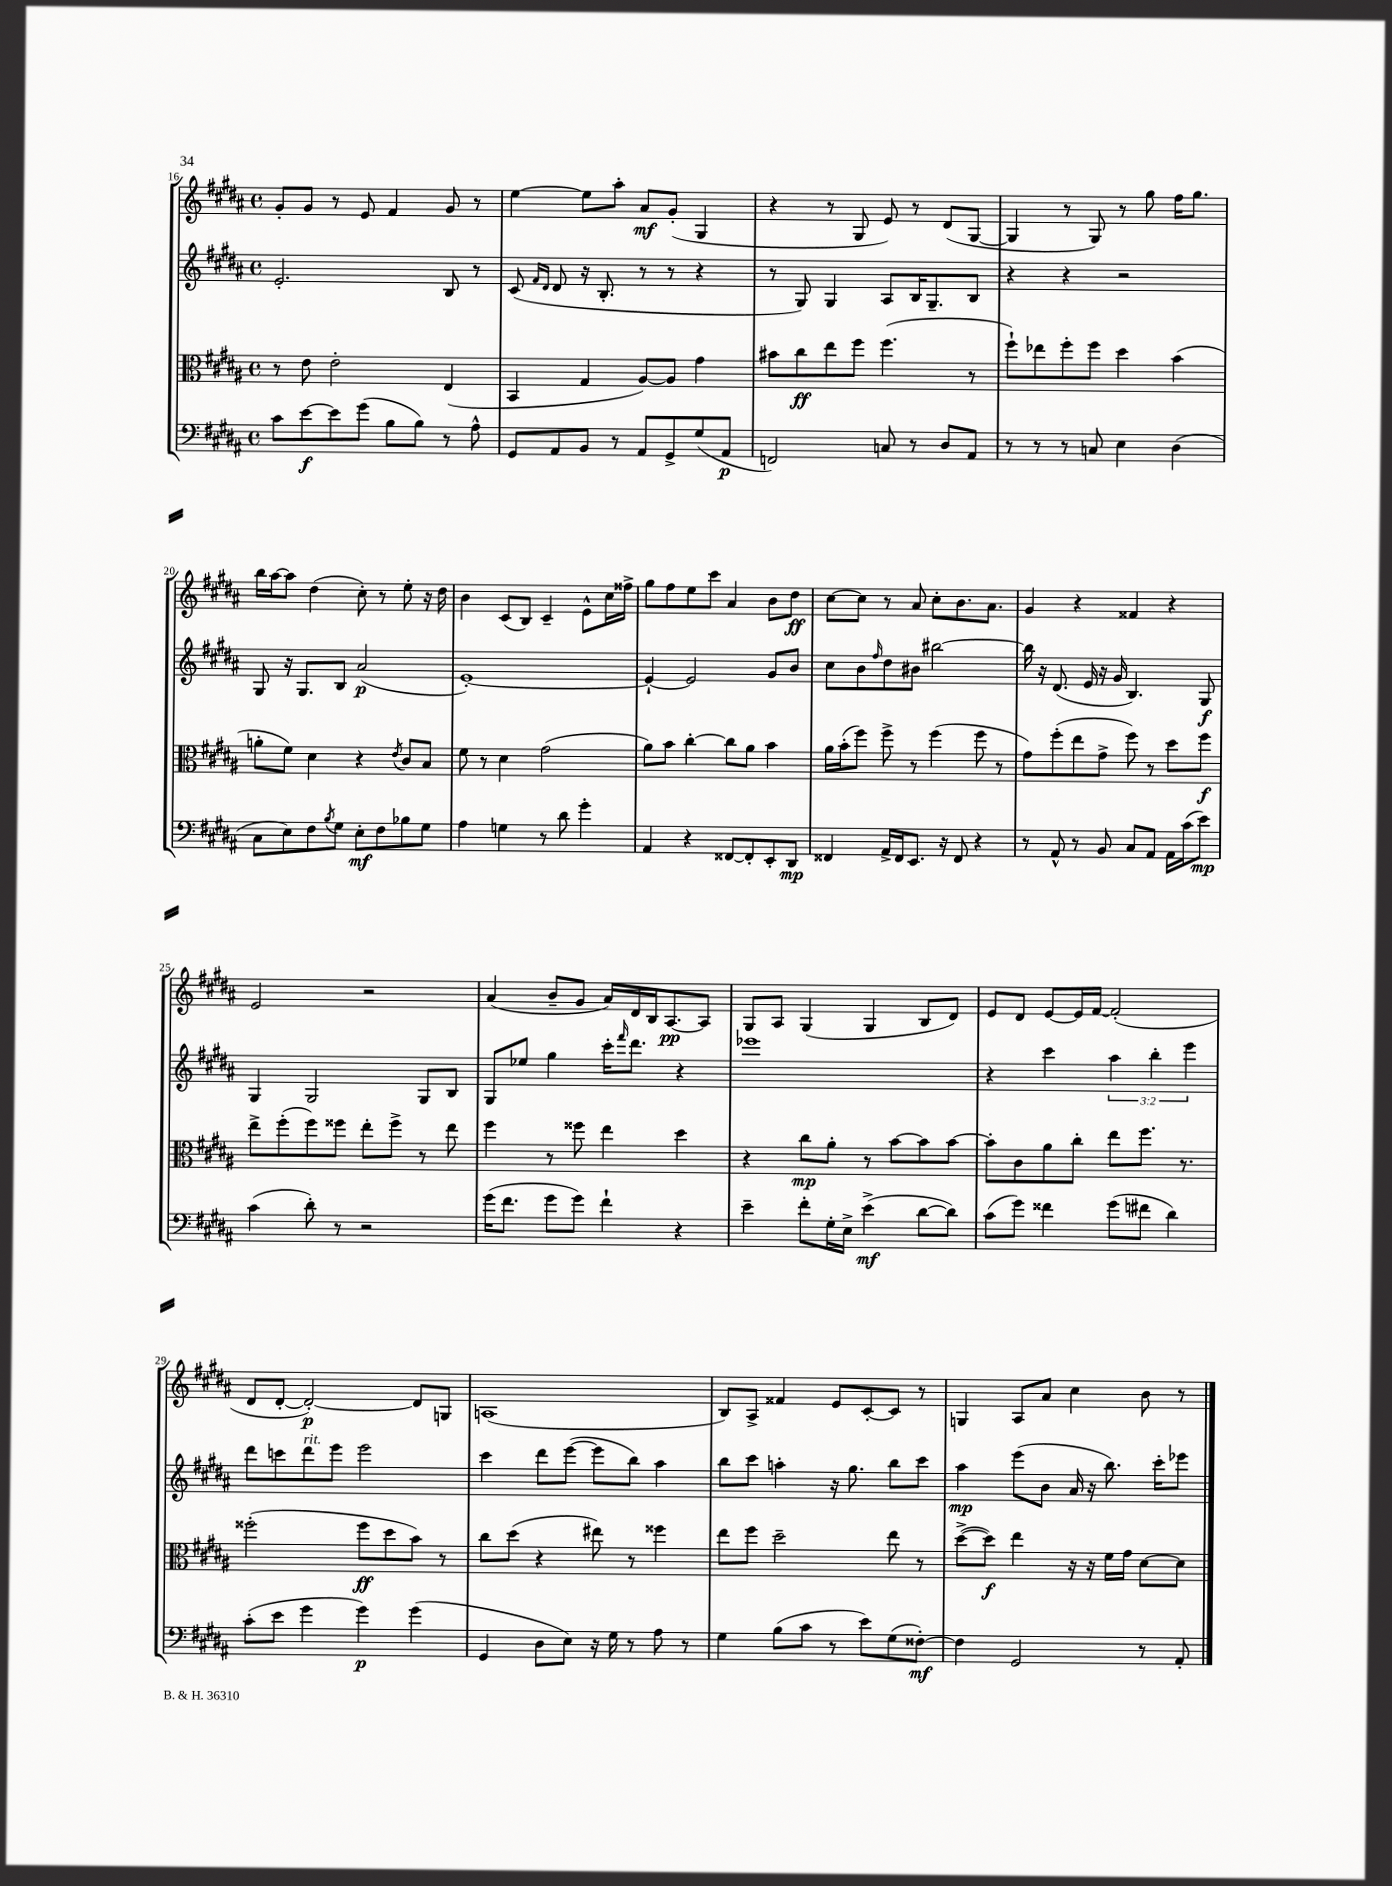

**kern	**dynam	**kern	**dynam	**kern	**dynam	**kern	**dynam
*part4	*part4	*part3	*part3	*part2	*part2	*part1	*part1
*staff4	*staff4	*staff3	*staff3	*staff2	*staff2	*staff1	*staff1
*clefF4	*	*clefC3	*	*clefG2	*	*clefG2	*
*k[f#c#g#d#a#]	*	*k[f#c#g#d#a#]	*	*k[f#c#g#d#a#]	*	*k[f#c#g#d#a#]	*
*M4/4	*	*M4/4	*	*M4/4	*	*M4/4	*
*met(c)	*	*met(c)	*	*met(c)	*	*met(c)	*
=16	=16	=16	=16	=16	=16	=16	=16
8c#\L	.	8r	.	2.e'/	.	8g#'/L	.
[8e\	f	8e\	.	.	.	8g#/J	.
8e\]	.	2e'\	.	.	.	8r	.
(8g#\J	.	.	.	.	.	8e/	.
8B\L	.	.	.	.	.	4f#/	.
8B\J)	.	.	.	.	.	.	.
8r	.	(4E/	.	8B/	.	8g#/	.
8A#^^\	.	.	.	8r	.	8r	.
=17	=17	=17	=17	=17	=17	=17	=17
8GG#/L	.	4BB/	.	(8c#/	.	[4ee\	.
.	.	.	.	16qqf#/LL	.	.	.
.	.	.	.	16qqd#/JJ	.	.	.
8AA#/	.	.	.	8d#/	.	.	.
8BB/J	.	4G#/	.	16r	.	8ee\L]	.
.	.	.	.	8.B'/	.	.	.
8r	.	.	.	.	.	8aa#'\J	.
8AA#/L	.	[8A#/L)	.	8r	.	8a#/L	mf
8GG#^/	.	8A#/J]	.	8r	.	(8g#'/J	.
(8G#/	.	4g#\	.	4r	.	4G#/	.
8AA#/J	p	.	.	.	.	.	.
=18	=18	=18	=18	=18	=18	=18	=18
2FFn/)	.	8b#X\L	.	8r	.	4r	.
.	.	8cc#\	ff	8G#/)	.	.	.
.	.	8ee\	.	4G#/	.	8r	.
.	.	8ff#\J	.	.	.	8G#/	.
8Cn/	.	(4.ff#\	.	8A#/L	.	8e/)	.
8r	.	.	.	16B/K	.	8r	.
.	.	.	.	8.G#~/	.	.	.
8D#/L	.	.	.	.	.	(8d#/L	.
8AA#/J	.	8r	.	8B/J	.	[8G#/J	.
=19	=19	=19	=19	=19	=19	=19	=19
8r	.	8ff#`\L)	.	4r	.	4G#/]	.
8r	.	8ee-X\	.	.	.	.	.
8r	.	8ff#'\	.	4r	.	8r	.
8Cn/	.	8ff#\J	.	.	.	8G#/)	.
4E\	.	4dd#\	.	2r	.	8r	.
.	.	.	.	.	.	8gg#\	.
(4D#\	.	(4b\	.	.	.	16ff#\KL	.
.	.	.	.	.	.	8.gg#\J	.
!!LO:LB:g=z
=20	=20	=20	=20	=20	=20	=20	=20
8C#\L	.	8an'\L	.	8G#/	.	16bb\LL	.
.	.	.	.	.	.	[16aa#\J	.
8E\)	.	8f#\J)	.	16r	.	8aa#\J]	.
.	.	.	.	8.G#/L	.	.	.
8F#\	.	4d#\	.	.	.	(4dd#\	.
8qB/	.	.	.	.	.	.	.
8G#\J	.	.	.	8B/J	.	.	.
8E'\L	mf	4r	.	(2a#/	p	8cc#'\)	.
8F#\	.	.	.	.	.	8r	.
.	.	8qe/	.	.	.	.	.
8B-X\	.	8c#/L	.	.	.	8ee'\	.
8G#\J	.	8B/J	.	.	.	16r	.
.	.	.	.	.	.	16dd#\	.
=21	=21	=21	=21	=21	=21	=21	=21
4A#\	.	8f#\	.	[1e')	.	4b\	.
.	.	8r	.	.	.	.	.
4Gn\	.	4d#\	.	.	.	(8c#/L	.
.	.	.	.	.	.	8B/J)	.
8r	.	(2g#\	.	.	.	4c#~/	.
8d#\	.	.	.	.	.	.	.
4g#'\	.	.	.	.	.	8e^^\L	.
.	.	.	.	.	.	16cc#\L	.
.	.	.	.	.	.	16ff##X^\JJ	.
=22	=22	=22	=22	=22	=22	=22	=22
4AA#/	.	8a#\L)	.	4e`/_	.	8gg#\L	.
.	.	8b\J	.	.	.	8ff#\	.
4r	.	[4cc#'\	.	2e/]	.	8ee\	.
.	.	.	.	.	.	8ccc#\J	.
[8FF##X/L	.	8cc#\L]	.	.	.	4a#/	.
8FF##'/]	.	8a#\J	.	.	.	.	.
8EE'/	.	4b\	.	8g#/L	.	8b\L	.
8DD#/J	mp	.	.	8b/J	.	8dd#\J	ff
=23	=23	=23	=23	=23	=23	=23	=23
4FF##X/	.	16a#\LL	.	8cc#\L	.	[8cc#\L	.
.	.	(16b'\J	.	.	.	.	.
.	.	8ff#\J)	.	8b\	.	8cc#\J]	.
.	.	.	.	16qqff#/	.	.	.
16AA#^/LL	.	8ff#^\	.	8dd#\	.	8r	.
16FF##/J	.	.	.	.	.	.	.
8.EE/J	.	8r	.	8b#X\J	.	8a#/	.
.	.	(4ff#\	.	[2bb#X\	.	8cc#'\L	.
16r	.	.	.	.	.	.	.
8FF##/	.	.	.	.	.	8.b\	.
4r	.	8ff#\	.	.	.	.	.
.	.	.	.	.	.	8.a#\J	.
.	.	8r	.	.	.	.	.
=24	=24	=24	=24	=24	=24	=24	=24
8r	.	8g#\L)	.	16bb#\]	.	4g#/	.
.	.	.	.	16r	.	.	.
8AA#^^/	.	(8ff#'\	.	(8.d#/	.	.	.
8r	.	8ee\	.	.	.	4r	.
.	.	.	.	16e/	.	.	.
8BB/	.	8g#^\J	.	16r	.	.	.
.	.	.	.	16g#/	.	.	.
8C#/L	.	8ff#\)	.	4.B/)	.	4f##X/	.
8AA#/J	.	8r	.	.	.	.	.
16AA#\LL	.	8dd#\L	.	.	.	4r	.
(16c#\J	.	.	.	.	.	.	.
8e\J)	mp	8ff#\J	f	8G#/	f	.	.
!!LO:LB:g=z
=25	=25	=25	=25	=25	=25	=25	=25
(4c#\	.	8ee^\L	.	4G#/	.	2e/	.
.	.	(8ff#'\	.	.	.	.	.
8d#'\)	.	8ff#\)	.	2G#/	.	.	.
8r	.	8ff##X\J	.	.	.	.	.
2r	.	8ee'\L	.	.	.	2r	.
.	.	8ff##^\J	.	.	.	.	.
.	.	8r	.	8G#/L	.	.	.
.	.	8ee\	.	8B/J	.	.	.
=26	=26	=26	=26	=26	=26	=26	=26
(16g#\KL	.	4ff#\	.	8G#/L	.	(4a#/	.
8.f#\J	.	.	.	.	.	.	.
.	.	.	.	8ee-X/J	.	.	.
8g#\L	.	8r	.	4gg#\	.	8b~/L	.
8g#\J)	.	8ff##X\	.	.	.	8g#/J	.
4f#`\	.	4ee\	.	16ccc#'\KL	.	16a#/LL)	.
.	.	.	.	16qqfff#/	.	.	.
.	.	.	.	8.ddd#\J	.	16d#/	.
.	.	.	.	.	.	16B/J	.
.	.	.	.	.	.	[8.A#/	pp
4r	.	4dd#\	.	4r	.	.	.
.	.	.	.	.	.	8A#/J]	.
=27	=27	=27	=27	=27	=27	=27	=27
4e~\	.	4r	.	1eee-X	.	8G#/L	.
.	.	.	.	.	.	8A#/J	.
8f#'\L	.	8cc#\L	mp	.	.	(4G#/	.
16G#'\L	.	8a#'\J	.	.	.	.	.
16E^\JJ	.	.	.	.	.	.	.
(4e^\	mf	8r	.	.	.	4G#/	.
.	.	[8b\L	.	.	.	.	.
[8d#\L	.	8b\]	.	.	.	8B/L	.
8d#\J])	.	[8b\J	.	.	.	8d#/J)	.
=28	=28	=28	=28	=28	=28	=28	=28
(8c#\L	.	8b'\L]	.	4r	.	8e/L	.
8g#\J)	.	8c#\	.	.	.	8d#/J	.
4f##X\	.	8a#\	.	4ccc#\	.	[8e/L	.
.	.	8cc#'\J	.	.	.	16e/L]	.
.	.	.	.	.	.	[16f#/JJ	.
(8g#\L	.	8ee\L	.	6aa#\	.	(2f#'/]	.
8f#X\J	.	8.ff#\J	.	.	.	.	.
.	.	.	.	6bb'\	.	.	.
4d#\)	.	.	.	.	.	.	.
.	.	8.r	.	.	.	.	.
.	.	.	.	6eee\	.	.	.
!!LO:LB:g=z
=29	=29	=29	=29	=29	=29	=29	=29
(8c#'\L	.	(2ff##X'\	.	8ddd#\L	.	8d#/L	.
8e\J	.	.	.	8cccn\	.	[8d#'/J	.
!	!	!	!	!LO:TX:a:i:t=rit.	!	!	!
4g#\	.	.	.	8ddd#\	.	2d#'/_)	p
.	.	.	.	8eee\J	.	.	.
4g#\)	p	8ff##\L	ff	2eee\	.	.	.
.	.	8dd#\	.	.	.	.	.
(4g#\	.	8b\J)	.	.	.	8d#/L]	.
.	.	8r	.	.	.	8Gn/J	.
=30	=30	=30	=30	=30	=30	=30	=30
4GG#/	.	8cc#\L	.	4ccc#\	.	(1An	.
.	.	(8dd#\J	.	.	.	.	.
8D#\L	.	4r	.	8ddd#\L	.	.	.
8E\J)	.	.	.	([8eee\J	.	.	.
16r	.	8ee#X\)	.	8eee\L]	.	.	.
16G#\	.	.	.	.	.	.	.
8r	.	8r	.	8bb\J)	.	.	.
8A#\	.	4ff##X\	.	4aa#\	.	.	.
8r	.	.	.	.	.	.	.
=31	=31	=31	=31	=31	=31	=31	=31
4G#\	.	8ee\L	.	8bb\L	.	8B/L)	.
.	.	8ff#\J	.	8ccc#\J	.	8A#^/J	.
(8B\L	.	2dd#~\	.	4aan'\	.	4f##X/	.
8c#\J	.	.	.	.	.	.	.
8r	.	.	.	16r	.	8e/L	.
.	.	.	.	8.gg#\	.	.	.
8e\L)	.	.	.	.	.	[8c#'/	.
(8G#\	.	8ee\	.	8bb\L	.	8c#/J]	.
[8F##X'\J)	mf	8r	.	8ccc#\J	.	8r	.
=32	=32	=32	=32	=32	=32	=32	=32
4F##\]	.	([8dd#^\L	.	4aa#\	mp	4Gn/	.
.	.	8dd#\J])	f	.	.	.	.
2GG#/	.	4ee\	.	(8eee\L	.	8A#/L	.
.	.	.	.	8b\J	.	8a#/J	.
.	.	16r	.	16a#/	.	4cc#\	.
.	.	16r	.	16r	.	.	.
.	.	16f#\LL	.	8.bb\)	.	.	.
.	.	16g#\JJ	.	.	.	.	.
8r	.	[8d#\L	.	.	.	8b\	.
.	.	.	.	16ccc#'\KL	.	.	.
8AA#'/	.	8d#\J]	.	8eee-X\J	.	8r	.
==	==	==	==	==	==	==	==
*-	*-	*-	*-	*-	*-	*-	*-
